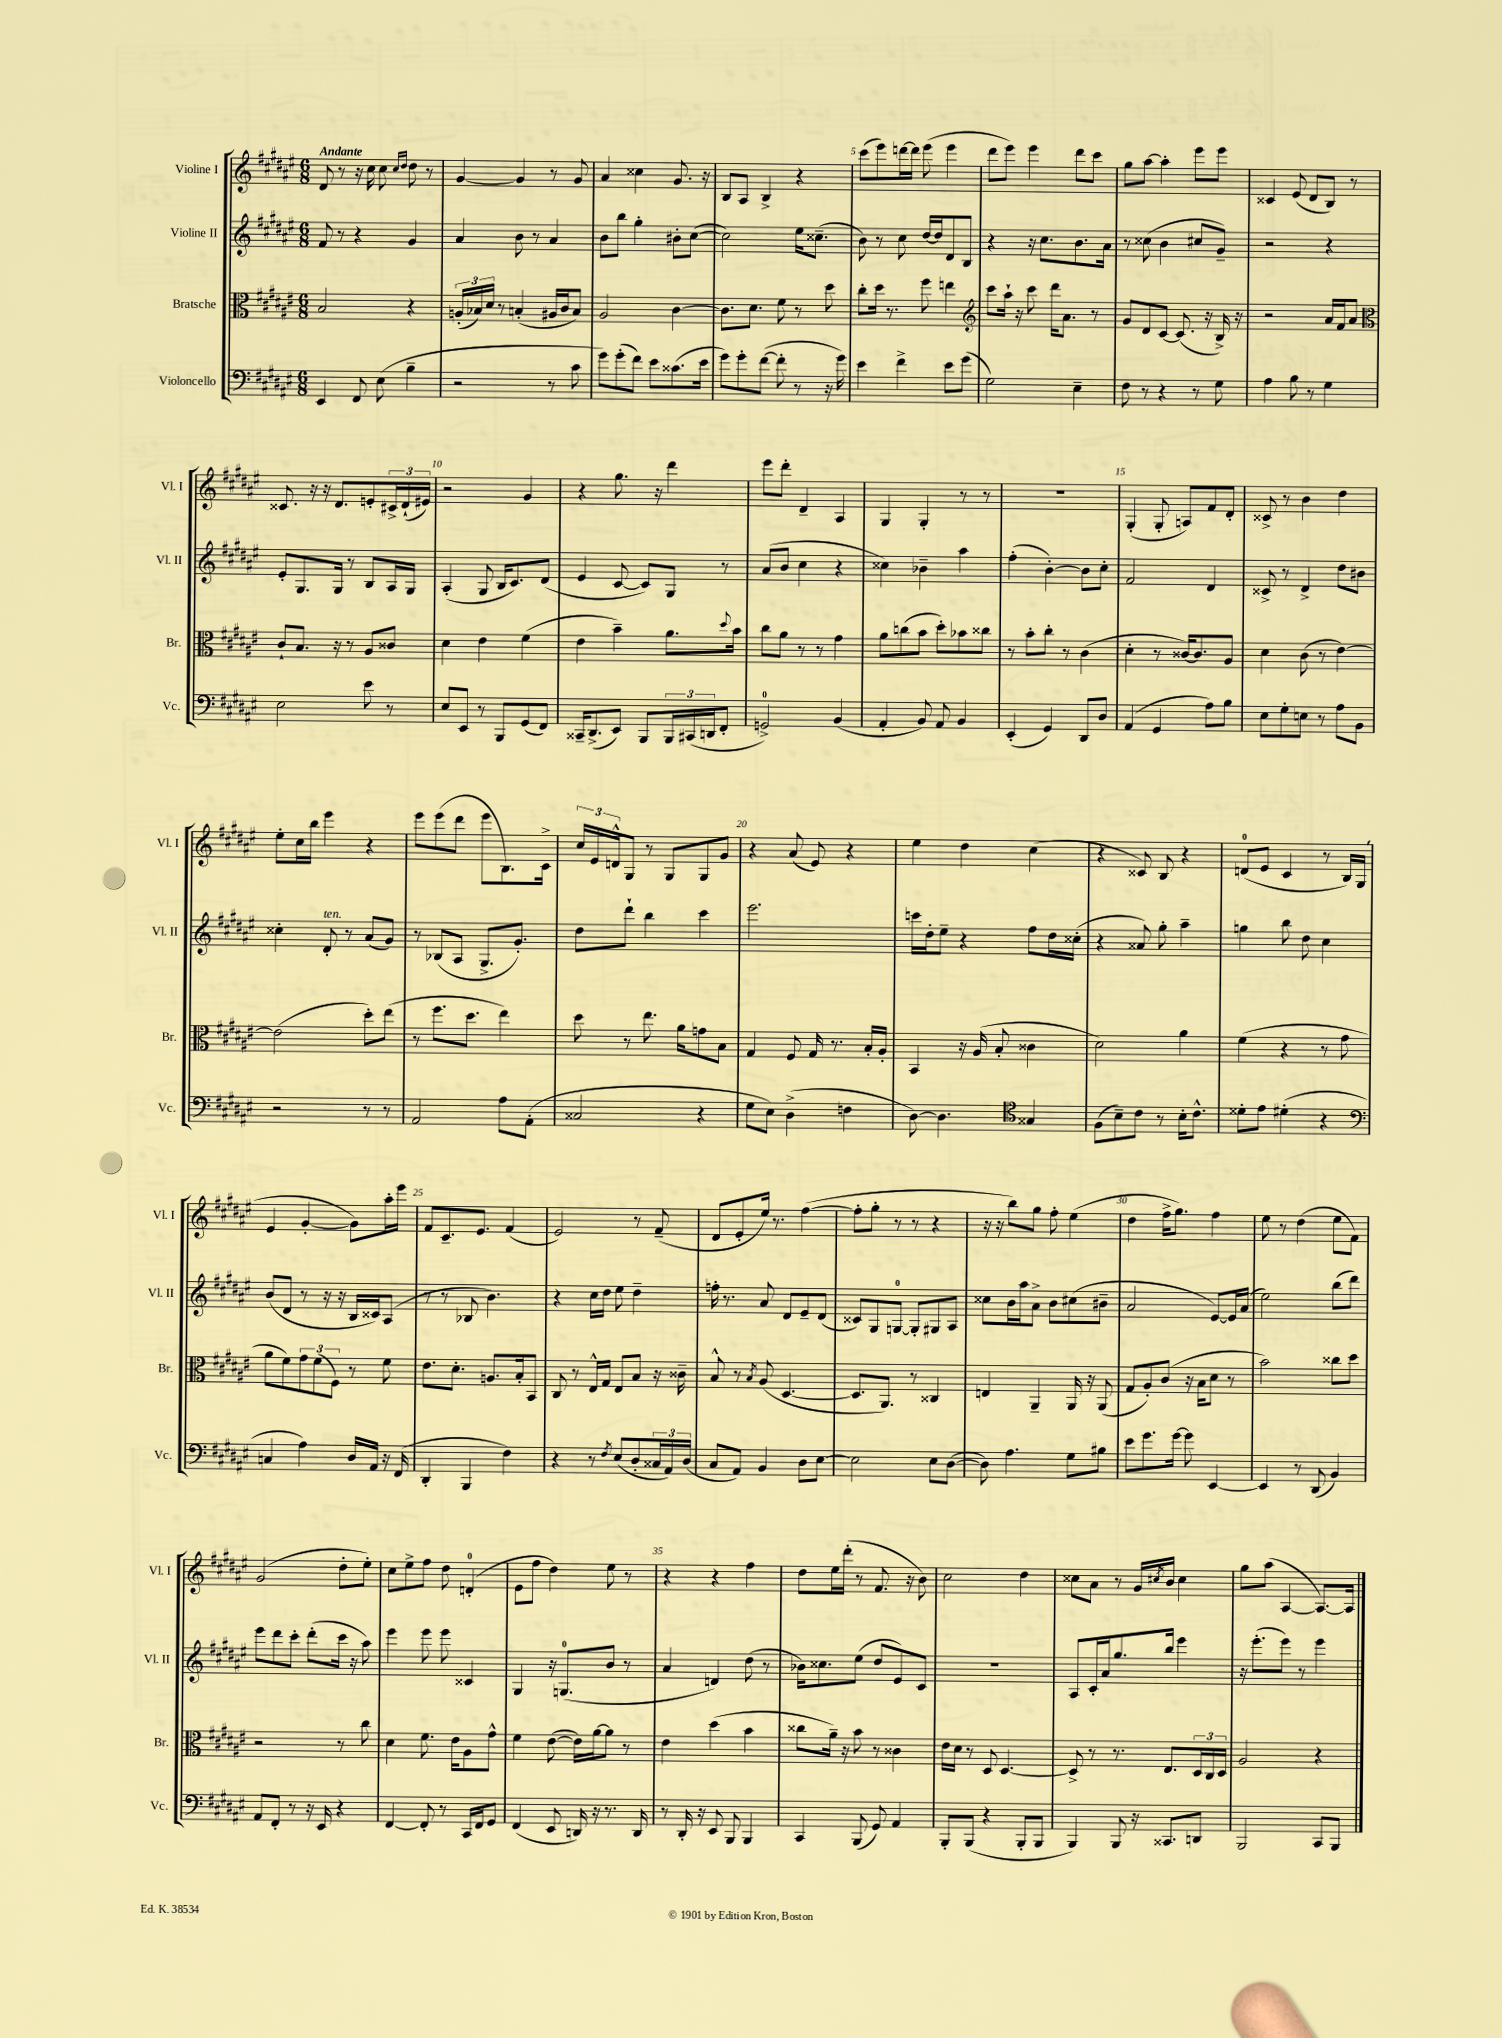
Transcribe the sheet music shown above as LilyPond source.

<<
\new StaffGroup <<
\new Staff = "s0" \with { instrumentName = "Violine I" shortInstrumentName = "Vl. I" } {
    \clef treble \key fis \major \numericTimeSignature \time 6/8 \tempo "Andante"
    dis'8 r8 r16 cis''16 cis''8 \grace { cis''16 dis''16 } dis''8 r8 |
    gis'4~ gis'4 r8 gis'8 |
    ais'4 cisis''4 gis'8. r16 |
    b8 ais8 b4-> r4 |
    cis'''8( eis'''8) d'''16~ d'''16 eis'''8( eis'''4 |
    dis'''8 eis'''8) eis'''4 dis'''8 cis'''8 |
    gis''8 ais''8~ ais''4-. eis'''8 eis'''8 |
    cisis'4 eis'8( dis'8 b8) r8 |
    cisis'8. r16 r16 dis'8. e'8-. \tuplet 3/2 { cis'16-> dis'16-!( eis'16) } |
    r2 gis'4 |
    r4 gis''8. r16 dis'''4 |
    eis'''8 dis'''8-. dis'4-- ais4 |
    gis4 gis4-. r8 r8 |
    R2. |
    gis4-.( gis8-. a8) fis'8 dis'8-. |
    cisis'8-> r8 b'4 dis''4 |
    eis''8-. cis''16 b''16 eis'''4 r4 |
    eis'''8 eis'''8( dis'''8 eis'''8 b8.) cis'16-> |
    \tuplet 3/2 { cis''16 eis'16 d'16-^ } gis8 r8 gis8 gis8 gis'8 |
    r4 ais'8( eis'8) r4 |
    eis''4 dis''4 cis''4( |
    r4 cisis'8) b8 r4 |
    d'8-0( eis'8 cis'4 r8 b16) gis16( |
    eis'4 gis'4~-. gis'8) ais''16-. eis'''16 |
    fis'8 cis'8.-- eis'8. fis'4( |
    eis'2) r8 fis'8--( |
    dis'8 eis'8-. eis''16) r8. fis''4~( |
    fis''8-. gis''8-. r8 r8 r4 |
    r16 r16 b''8) gis''8 fis''8-. eis''4( |
    dis''4 fis''16-> gis''8.) fis''4 |
    eis''8 r8 dis''4( eis''8 fis'8) |
    gis'2( dis''8-. eis''8-.) |
    cis''8 eis''8-> fis''8 dis''8 d'4-0-.( |
    eis'8 fis''8 dis''4) eis''8 r8 |
    r4 r4 fis''4 |
    dis''8 eis''16 dis'''16-.( r8 fis'8. r16 b'8) |
    cis''2 dis''4 |
    cisis''8 ais'8 r8 gis'16 \acciaccatura { cis''8 } b'16 cis''4 |
    gis''8 ais''8( ais4~ ais8.~) ais16 \bar "|." |
}
\new Staff = "s1" \with { instrumentName = "Violine II" shortInstrumentName = "Vl. II" } {
    \clef treble \key fis \major \numericTimeSignature \time 6/8
    fis'8 r8 r4 gis'4 |
    ais'4 b'8 r8 ais'4 |
    b'8 b''8 gis''4-. bis'8-. cis''8~( |
    cis''2) eis''16 cisis''8.--( |
    b'8) r8 cis''8 dis''16~ dis''16 dis'8 b8 |
    r4 r16 cis''8. b'8. ais'16 |
    r8 cisis''8( b'4 cis''8 gis'8--) |
    r2 r4 |
    eis'8-. gis8. gis16 r8 b8 ais16 gis16 |
    ais4-.( gis8 b16 cis'8.) dis'8( |
    eis'4 cis'8~ cis'8) gis8 r8 |
    ais'8( b'8 cis''4 r4 |
    cisis''4) bes'4-- ais''4 |
    fis''4-.( b'4~-.) b'8 cis''8-. |
    fis'2 dis'4 |
    cisis'8-> r8 dis'4-> dis''8 bis'8 |
    cisis''4-. dis'8-.^\markup { \italic "ten." } r8 ais'8( gis'8) |
    r8 bes8( ais8 gis8.-> gis'8.-.) |
    dis''8 dis'''8-! b''4 cis'''4 |
    eis'''2. |
    c'''16 dis''16-. eis''8-- r4 fis''8 dis''16 cisis''16-.( |
    r4 aisis'8) gis''8-. ais''4-- |
    g''4 b''8 dis''8 cis''4 |
    b'8( dis'8 r8 r16 r16 b16 cisis'16) ais8( |
    r8 r8 bes8 b'4.) |
    r4 cis''16 dis''16 eis''8 dis''4-- |
    f''16-. r8. ais'8 dis'8 eis'8-- dis'8( |
    cisis'8) gis8 g8-0~ g8-. gis8 ais8 |
    cisis''8 b'16 ais''16 ais'8-> b'8 cis''8( bis'8-- |
    ais'2 eis'8~) eis'16 ais'16( |
    eis''2) b''8( dis'''8) |
    eis'''8 dis'''8 cis'''8-. dis'''8-.( cis'''16 r16 ais''8) |
    eis'''4 eis'''8 eis'''8 cisis'4 |
    gis4 r16 g8.-0( b'8 r8 |
    ais'4 d'4) dis''8( r8 |
    bes'16) cisis''8. eis''8( dis''8 eis'8) cis'8 |
    R2. |
    ais8 cis'16-. ais'16 gis''8. b''16 eis'''4 |
    r16 eis'''8.-.( eis'''8) r8 eis'''4 \bar "|." |
}
\new Staff = "s2" \with { instrumentName = "Bratsche" shortInstrumentName = "Br." } {
    \clef alto \key fis \major \numericTimeSignature \time 6/8
    b2 r4 |
    \tuplet 3/2 { a16-.( bes16) dis'16 } r8 b4-.( ais16 cis'16 b8) |
    ais2 cis'4~ |
    cis'8. dis'8. fis'8 r8 dis''8 |
    cis''8-. dis''16 r8. fis''8 e''4 |
    \clef treble cis'''8 ais''16-! r16 cis'''8 dis'''16 ais'8. r8 |
    gis'8 dis'8 cis'8~ cis'8.( r16 b16->) r16 |
    r2 ais'16 fis'16 ais'8 |
    \clef alto cis'8-! b8. r16 r8 ais8 cisis'8 |
    dis'4 eis'4 fis'4( |
    eis'4 b'4--) ais'8. \appoggiatura { dis''8 } b'16 |
    cis''8 ais'8 r8 r8 gis'4 |
    ais'8 c''8( b'8 dis''8-.) bes'8 cisis''8 |
    r8 b'8-. cis''8-. r8 cis'4( |
    dis'4-. r8 cisis'16~) cisis'8. ais8 |
    dis'4 cis'8( r8 eis'4~) |
    eis'2( dis''8-.) eis''8( |
    r8 fis''8. dis''8. eis''4) |
    dis''8 r8 eis''8. ais'16 g'8 b8 |
    gis4 fis8 gis16 r8. b16-. ais16-. |
    b,4 r16 ais16( b8-. cisis'4 |
    dis'2) ais'4 |
    fis'4( r4 r8 gis'8 |
    ais'8 fis'8) \tuplet 3/2 { gis'8 fis'8( fis8) } r8 fis'8 |
    eis'8. dis'8.-. a8. b16-. b,8 |
    cis8 r8 eis16-^ gis16 eis8 b8 r16 cisis'16-- |
    b8-^ r8 \acciaccatura { b8 } ais8( dis4.~ |
    dis8. ais,8.) r8 cisis4 |
    e4 ais,4-- ais,16 r16 ais,8( |
    gis8 ais8-.) cis'8( r16 b16 dis'8 r8 |
    b'2) cisis''8 dis''8 |
    r2 r8 cis''8 |
    dis'4 fis'8. eis'16 ais8 gis'8-^ |
    fis'4 eis'8~( eis'16) ais'16~ ais'8 r8 |
    eis'4 dis''4( b'4 |
    cisis''8 ais'16--) r16 b'8 r8 cisis'4 |
    eis'16 dis'16 r8 dis8 dis4.~ |
    dis8-> r8 r8. eis8. \tuplet 3/2 { dis16 cis16 dis16 } |
    ais2 r4 \bar "|." |
}
\new Staff = "s3" \with { instrumentName = "Violoncello" shortInstrumentName = "Vc." } {
    \clef bass \key fis \major \numericTimeSignature \time 6/8
    eis,4 fis,8 eis8( b4-- |
    r2 r8 cis'8 |
    gis'8) gis'8-.( fis'8) eis'8 cisis'8.( eis'16 |
    gis'8) gis'8-. fis'8~( fis'8-. r8 r16 gis'16) |
    eis'4 fis'4-> eis'8 gis'8( |
    gis2) eis4-- |
    fis8 r8 r4 r8 gis8 |
    ais4 b8 r8 gis4 |
    eis2 eis'8 r8 |
    eis8 eis,8 r8 b,,8 gis,8( fis,8) |
    cisis,16-- dis,8.->( eis,8) b,,8 \tuplet 3/2 { b,,16 cis,16( d,16 } fis,8-. |
    g,2-0->) b,4( |
    ais,4-. b,8) ais,8 b,4 |
    eis,4-.( gis,4) dis,8 dis8 |
    ais,4( gis,4 ais8) b8 |
    eis8 gis8-. e8 r8 ais8 b,8 |
    r2 r8 r8 |
    ais,2 ais8 ais,8-.( |
    cisis2 r4 |
    gis8 eis8) dis4->( f4 |
    dis8~) dis4. \clef tenor gisis4 |
    fis8( b8--) cis'8 r8 b16-. cis'8.-^ |
    disis'8-. eis'8 dis'4-.( r4 |
    \clef bass c4 ais4) dis16 ais,16 r16 fis,16( |
    dis,4-. b,,4 fis4) |
    r4 r8 \acciaccatura { fis8 } eis8( dis8-. \tuplet 3/2 { cisis16 ais,16) dis16( } |
    cis8 ais,8) b,4 dis8 eis8~ |
    eis2 eis8 dis8~( |
    dis8) ais4. gis8 bis8 |
    eis'8 gis'8. gis'16~ gis'8 eis,4~ |
    eis,4 r8 dis,8( b,4) |
    ais,8 fis,8-. r8 r16 eis,16 r4 |
    fis,4~ fis,8-. r8 cis,16 fis,16 gis,8 |
    fis,4( eis,8 d,16) r16 r8. d,16 |
    r8 dis,16-. r16 eis,8 b,,8 b,,4 |
    cis,4 b,,8( gis,8) ais,4 |
    b,,8-. b,,8( r4 b,,8-. b,,8 |
    b,,4) b,,8 r16 cisis,8. d,8 |
    b,,2 cis,8 b,,8 \bar "|." |
}
>>
>>
\layout { \context { \Score \override BarNumber.break-visibility = ##(#f #t #t) barNumberVisibility = #(every-nth-bar-number-visible 5) } }
